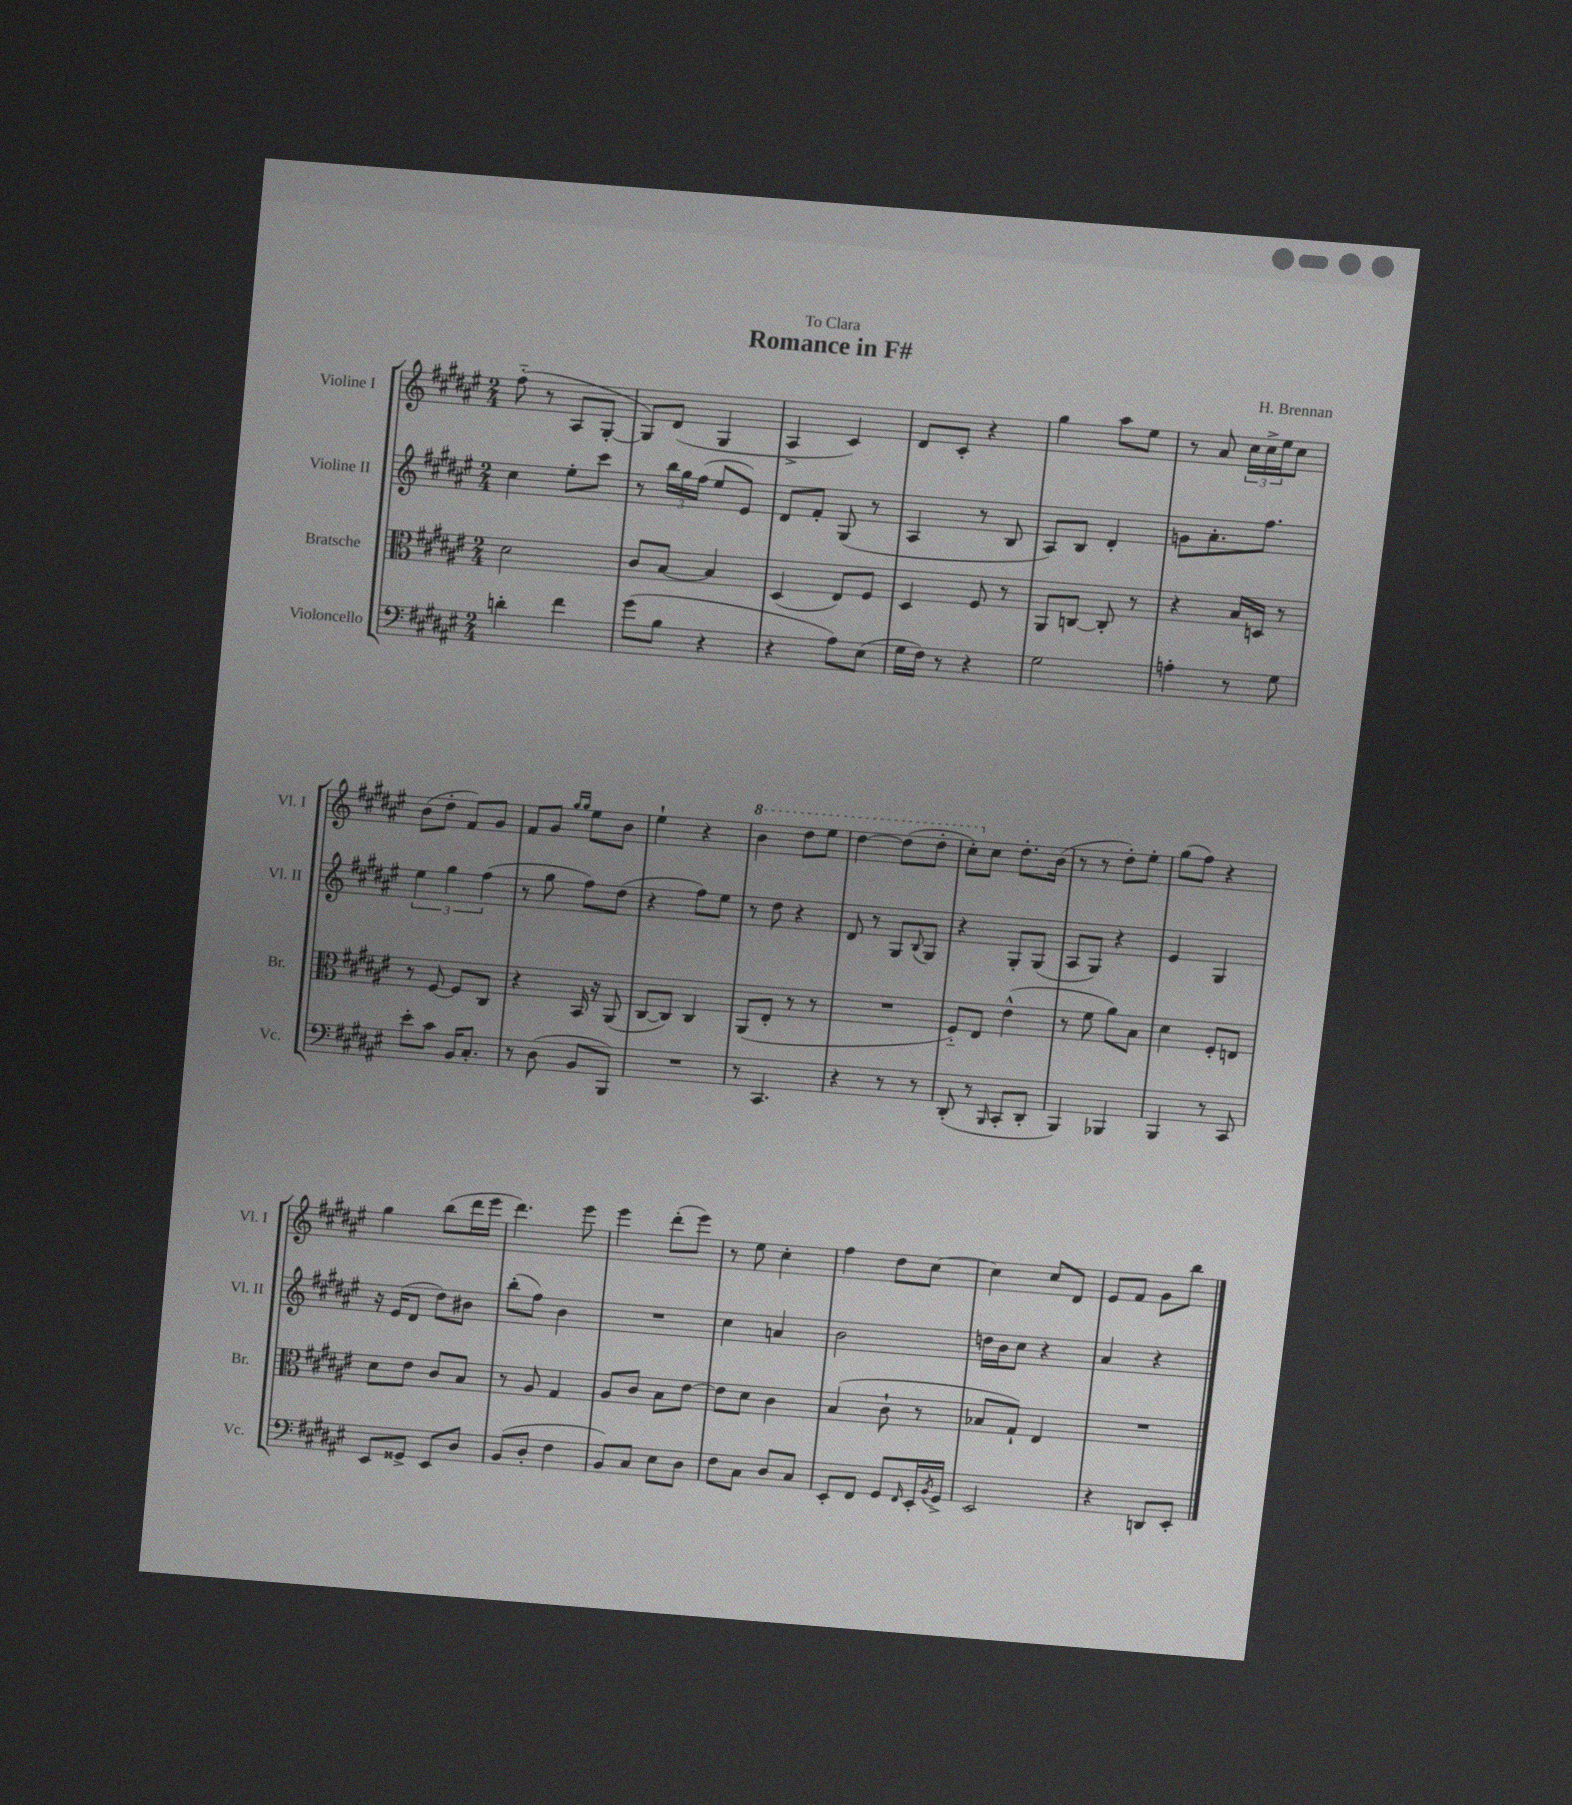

**kern	**kern	**kern	**kern
*part4	*part3	*part2	*part1
*staff4	*staff3	*staff2	*staff1
*I"Violoncello	*I"Bratsche	*I"Violine II	*I"Violine I
*I'Vc.	*I'Br.	*I'Vl. II	*I'Vl. I
*clefF4	*clefC3	*clefG2	*clefG2
*k[f#c#g#d#a#e#]	*k[f#c#g#d#a#e#]	*k[f#c#g#d#a#e#]	*k[f#c#g#d#a#e#]
*M2/4	*M2/4	*M2/4	*M2/4
=1	=1	=1	=1
4dn'\	2d#\	4cc#\	(8ff#\
.	.	.	8r
4f#\	.	8ee#'\L	8A#/L
.	.	8ccc#\J	[8G#'/J
=2	=2	=2	=2
(8g#\L	8c#/L	8r	8G#/L])
8B\J	[8B/J	24bb\LL	(8d#/J
.	.	24gg#\	.
.	.	(24ff#\JJ	.
4r	4B/]	8ee#/L	4G#/
.	.	8e#/J)	.
=3	=3	=3	=3
4r	(4D#/	8d#/L	4A#^/
.	.	8f#'/J	.
8A#\L)	8E#/L)	(8G#/	4c#/)
(8E#\J	8F#/J	8r	.
=4	=4	=4	=4
16G#\LL	4D#/	4A#/	8d#/L
16F#\JJ)	.	.	.
8r	.	.	8c#'/J
4r	8F#/	8r	4r
.	8r	8B/	.
=5	=5	=5	=5
2G#\	8AA#/L	8A#/L)	4gg#\
.	[8Cn/J	8B/J	.
.	8C'/]	4d#'/	8aa#\L
.	8r	.	8ee#\J
=6	=6	=6	=6
4An'\	4r	8gn\L	8r
.	.	8.a#'\	8a#/
8r	16B/LL	.	24cc#\LL
.	.	.	24cc#^\
.	16Dn/JJ	8.ff#\J	.
.	.	.	24ee#\J
8G#\	8r	.	8cc#\J
!!LO:LB:g=z
=7	=7	=7	=7
8e#'\L	8r	6ee#\	(8b\L
8c#\J	[8F#/	.	8dd#'\J
.	.	6gg#\	.
16BB/KL	8F#/L]	.	8f#/L)
8.C#'/J	.	.	.
.	.	(6ff#\	.
.	8C#/J	.	8g#/J
=8	=8	=8	=8
8r	4r	8r	8f#/L
(8D#\	.	8gg#\	8g#/J
.	.	.	16qqgg#/LL
.	.	.	16qqgg#/JJ
8BB/L	16BB/	8ff#\L)	8ee#\L
.	16r	.	.
8BBB/J)	(8AA#/	(8dd#\J	8b\J
=9	=9	=9	=9
2r	[8C#/L	4r	4ee#`\
.	8C#/J])	.	.
.	4C#/	8ff#\L)	4r
.	.	8ee#\J	.
=10	=10	=10	=10
*	*	*	*8va
8r	(8AA#/L	8r	4bb\
4.CC#/	8E#'/J	8dd#\	.
.	8r	4r	8ddd#\L
.	8r	.	8eee#\J
=11	=11	=11	=11
4r	2r	8d#/	[4ddd#\
.	.	8r	.
8r	.	8G#/L	(8ddd#\L]
.	.	8qqB/	.
8r	.	8G#/J	8ddd#'\J
=12	=12	=12	=12
(8DD#'/	8F#/L)	4r	8ccc#'\L)
*	*	*	*X8va
8r	8E#/J	.	8cc#\J
16qqBBB/	.	.	.
8CC#'/L	(4e#^^\	8G#'/L	8.dd#'\L
8DD#'/J	.	(8G#/J	.
.	.	.	(16b\Jk
=13	=13	=13	=13
4BBB/)	8r	8A#/L	8r
.	8f#\	8G#/J)	8r
4BBB-X/	8a#\L)	4r	8dd#'\L)
.	8B\J	.	8ee#'\J
=14	=14	=14	=14
4BBB/	4d#\	4e#/	(8gg#\L
.	.	.	8ff#\J)
8r	8F#'/L	4G#/	4r
8CC#/	8En/J	.	.
!!LO:LB:g=z
=15	=15	=15	=15
8EE#/L	8d#\L	16r	4gg#\
.	.	(16e#/KL	.
8GG##X^/J	8e#\J	8d#/J	.
8EE#/L	8c#/L	8dd#\L)	(8bb\L
8D#/J	8B/J	8b#X\J	16ddd#\L
.	.	.	16eee#\JJ
=16	=16	=16	=16
(8BB/L	8r	(8bb'\L	4.ddd#\)
8D#'/J	8A#/	8ff#\J)	.
4F#\	4G#/	4b\	.
.	.	.	8eee#\
=17	=17	=17	=17
8BB/L)	8A#/L	2r	4eee#\
8C#/J	8c#/J	.	.
8E#\L	8B\L	.	(8ddd#'\L
8D#\J	[8e#\J	.	8eee#\J)
=18	=18	=18	=18
8F#\L	8e#\L]	4cc#\	8r
8C#\J	8d#\J	.	8ee#\
8D#/L	4c#\	4an/	4cc#'\
8C#/J	.	.	.
=19	=19	=19	=19
8EE#'/L	(4B/	2b\	4ff#\
8FF#/J	.	.	.
8GG#/L	8c#`\	.	8dd#\L
16qqFF#/	.	.	.
16EE#'/L	8r	.	[8cc#\J
8qBB/	.	.	.
16GG#^/JJ	.	.	.
=20	=20	=20	=20
2EE#/	8B-X/L	16ddn\LL	4cc#\]
.	.	16b\J	.
.	8G#`/J)	8cc#\J	.
.	4E#/	4r	8cc#/L
.	.	.	8d#/J
=21	=21	=21	=21
4r	2r	4a#/	8e#/L
.	.	.	8f#/J
8DDn/L	.	4r	8g#\L
8EE#'/J	.	.	8bb\J
==	==	==	==
*-	*-	*-	*-
